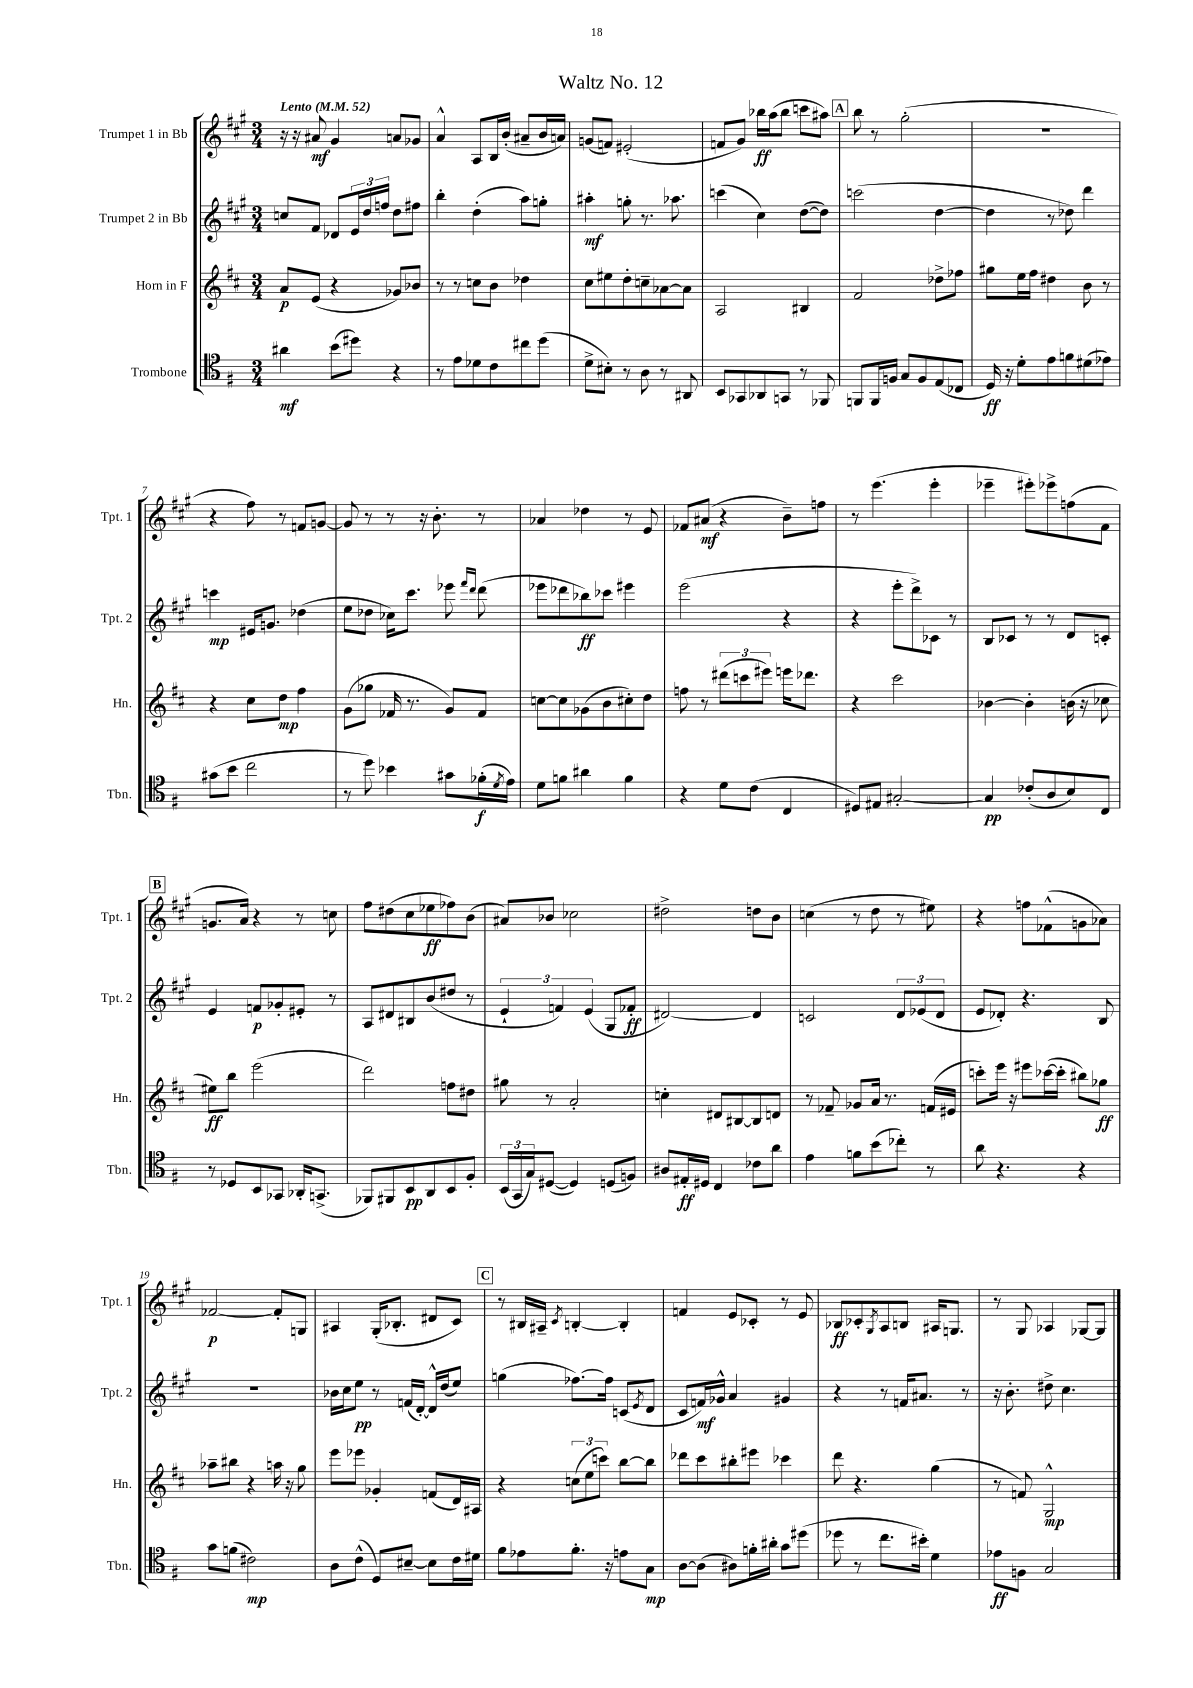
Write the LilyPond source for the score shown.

\header { title = "Waltz No. 12" }
<<
\new StaffGroup <<
\new Staff = "s0" \with { instrumentName = "Trumpet 1 in Bb" shortInstrumentName = "Tpt. 1" } {
    \clef treble \key a \major \numericTimeSignature \time 3/4 \tempo "Lento" 4 = 52
    r16 r16 ais'8\mf gis'4 a'8 ges'8 |
    a'4-^ a8 b16 b'16-.( ais'8-- b'16 a'16) |
    g'8( f'8) eis'2-.( |
    f'8 gis'8) bes''16\ff a''16( bes''8 c'''8 ais''8) |
    \mark \markup { \box "A" } b''8 r8 gis''2-.( |
    R2. |
    r4 fis''8) r8 f'8 g'8~ |
    g'8 r8 r8 r16 b'8.-. r8 |
    aes'4 des''4 r8 e'8 |
    fes'8 ais'8\mf( r4 b'8--) f''8 |
    r8 e'''4.( e'''4-. |
    ees'''4-- eis'''8-.) ees'''8-> f''8( fis'8 |
    \mark \markup { \box "B" } g'8. a'16) r4 r8 c''8 |
    fis''8 dis''8( cis''8 ees''8\ff fes''8) b'8( |
    ais'8) bes'8 ces''2 |
    dis''2-> d''8 b'8 |
    c''4( r8 d''8 r8 eis''8) |
    r4 f''8 fes'8-^( g'8 aes'8) |
    fes'2~\p fes'8-. g8 |
    ais4 gis16-.( bes8.-. dis'8 cis'8) |
    \mark \markup { \box "C" } r8 bis16 ais16-- \acciaccatura { cis'8 } b4~-. b4-. |
    f'4 e'8 ces'8-. r8 e'8 |
    bes8\ff ces'8-. \acciaccatura { gis8 } a8 b8 ais16 g8. |
    r8 gis8 aes4 ges8~ ges8 \bar "|." |
}
\new Staff = "s1" \with { instrumentName = "Trumpet 2 in Bb" shortInstrumentName = "Tpt. 2" } {
    \clef treble \key a \major \numericTimeSignature \time 3/4
    c''8 fis'8 des'8 \tuplet 3/2 { e'16 d''16 f''16 } d''8 fis''8 |
    b''4-. d''4-.( a''8) g''8-. |
    ais''4-.\mf g''8-. r8. aes''8. |
    c'''4( cis''4) d''8~( d''8) |
    \mark \markup { \box "A" } c'''2( d''4~ |
    d''4 r8 des''8) d'''4 |
    c'''4\mp eis'16 g'8. des''4( |
    e''8 des''8 ces''16) cis'''8. ees'''8 \grace { fis'''16 d'''16 } d'''8( |
    ees'''8 des'''8 bes''8\ff) ces'''8 eis'''4 |
    e'''2( r4 |
    r4 e'''8-. d'''8->) ces'8 r8 |
    b8 ces'8 r8 r8 d'8 c'8-. |
    \mark \markup { \box "B" } e'4 f'8\p ges'8-. eis'8-. r8 |
    a8 dis'8 bis8 b'8( dis''8 r8 |
    \tuplet 3/2 { e'4-! f'4) e'4( } gis8 fes'8-.\ff |
    dis'2~) dis'4 |
    c'2 \tuplet 3/2 { d'8 ees'8( d'8 } |
    e'8 des'8-.) r4. b8 |
    R2. |
    bes'16 cis''16 e''8\pp r8 f'16( d'16~-.) d'16-^ d''16( e''8) |
    \mark \markup { \box "C" } g''4( fes''8.~) fes''16 c'8( \acciaccatura { e'8 } d'8 |
    cis'8 f'16\mf) ges'16-^ a'4 gis'4 |
    r4 r8 f'16 ais'8. r8 |
    r16 b'8.-. dis''8-> cis''4. \bar "|." |
}
\new Staff = "s2" \with { instrumentName = "Horn in F" shortInstrumentName = "Hn." } {
    \clef treble \key d \major \numericTimeSignature \time 3/4
    a'8\p e'8( r4 ges'8) bes'8 |
    r8 r8 c''8 b'8 des''4 |
    cis''8 eis''8 d''8-. c''8-- aes'8~ aes'8 |
    a2 bis4 |
    \mark \markup { \box "A" } fis'2 des''8-> fes''8 |
    gis''8 e''16 fis''16 dis''4 b'8 r8 |
    r4 cis''8 d''8\mp fis''4 |
    g'8( ges''8 fes'16 r8. g'8) fes'8 |
    c''8~ c''8 ges'8( b'8 cis''8-.) d''8 |
    f''8 r8 \tuplet 3/2 { dis'''8( c'''8 eis'''8) } e'''16 des'''8. |
    r4 cis'''2 |
    bes'4~ bes'4-. b'16( r16 ces''8 |
    \mark \markup { \box "B" } eis''8\ff) b''8 e'''2( |
    d'''2) f''8 dis''8 |
    gis''8 r8 a'2-. |
    c''4-. dis'8 bis8~ bis8 d'8 |
    r8 fes'8-- ges'8 a'16 r8. f'16( eis'16 |
    c'''8-.) e'''16 r16 eis'''8 ces'''16~( ces'''16-. bis''8) ges''8\ff |
    aes''8-- bis''8 r4 a''16 r16 g''8 |
    e'''8 ees'''8 ges'4-. f'8( d'16) ais16 |
    \mark \markup { \box "C" } r4 \tuplet 3/2 { c''8( e''8 c'''8) } b''8~ b''8 |
    des'''8 cis'''8 bis''8-. eis'''8 ces'''4 |
    d'''8 r4. g''4( |
    r8 f'8) g2-^\mp \bar "|." |
}
\new Staff = "s3" \with { instrumentName = "Trombone" shortInstrumentName = "Tbn." } {
    \clef tenor \key g \major \numericTimeSignature \time 3/4
    ais'4\mf b'8( dis''8) r4 |
    r8 e'8 des'8 c'8 cis''8 d''8( |
    d'8-> bis8-.) r8 a8 r8 ais,8 |
    b,8 ges,8 aes,8 g,8 r8 fes,8 |
    \mark \markup { \box "A" } f,8 f,16 f16 g8 f8 e8( ces8 |
    d16\ff) r16 d'8-. e'8 f'8 dis'8( ees'8) |
    gis'8( b'8 c''2 |
    r8 d''8) bes'4 gis'8 fes'16-.\f( \acciaccatura { d'8 } e'16) |
    d'8 f'8 ais'4 f'4 |
    r4 d'8 c'8( c4 |
    dis8) eis8 gis2~-. |
    gis4\pp ces'8-.( a8 b8) c8 |
    \mark \markup { \box "B" } r8 des8 b,8 ges,8 aes,16-. g,8.->( |
    fes,8) fis,8 b,8\pp a,8 b,8 fis8-. |
    \tuplet 3/2 { b,16( g,16 g16) } dis8~( dis4) d8( f8) |
    ais8 eis16-.\ff dis16 c4 ces'8 a'8 |
    e'4 f'8 b'8( ces''8-.) r8 |
    a'8 r4. r4 |
    g'8 f'8( cis'2\mp) |
    a8 c'8-^( d8) bis8~-- bis8 c'16 dis'16 |
    \mark \markup { \box "C" } fis'8 ees'8 fis'8.-. r16 e'8 g8\mp |
    a8~ a8( ais8) f'16-. ais'16-. g'8 dis''8( |
    des''8 r8 c''8. bis'16-.) d'4 |
    ees'8\ff f8 g2 \bar "|." |
}
>>
>>
